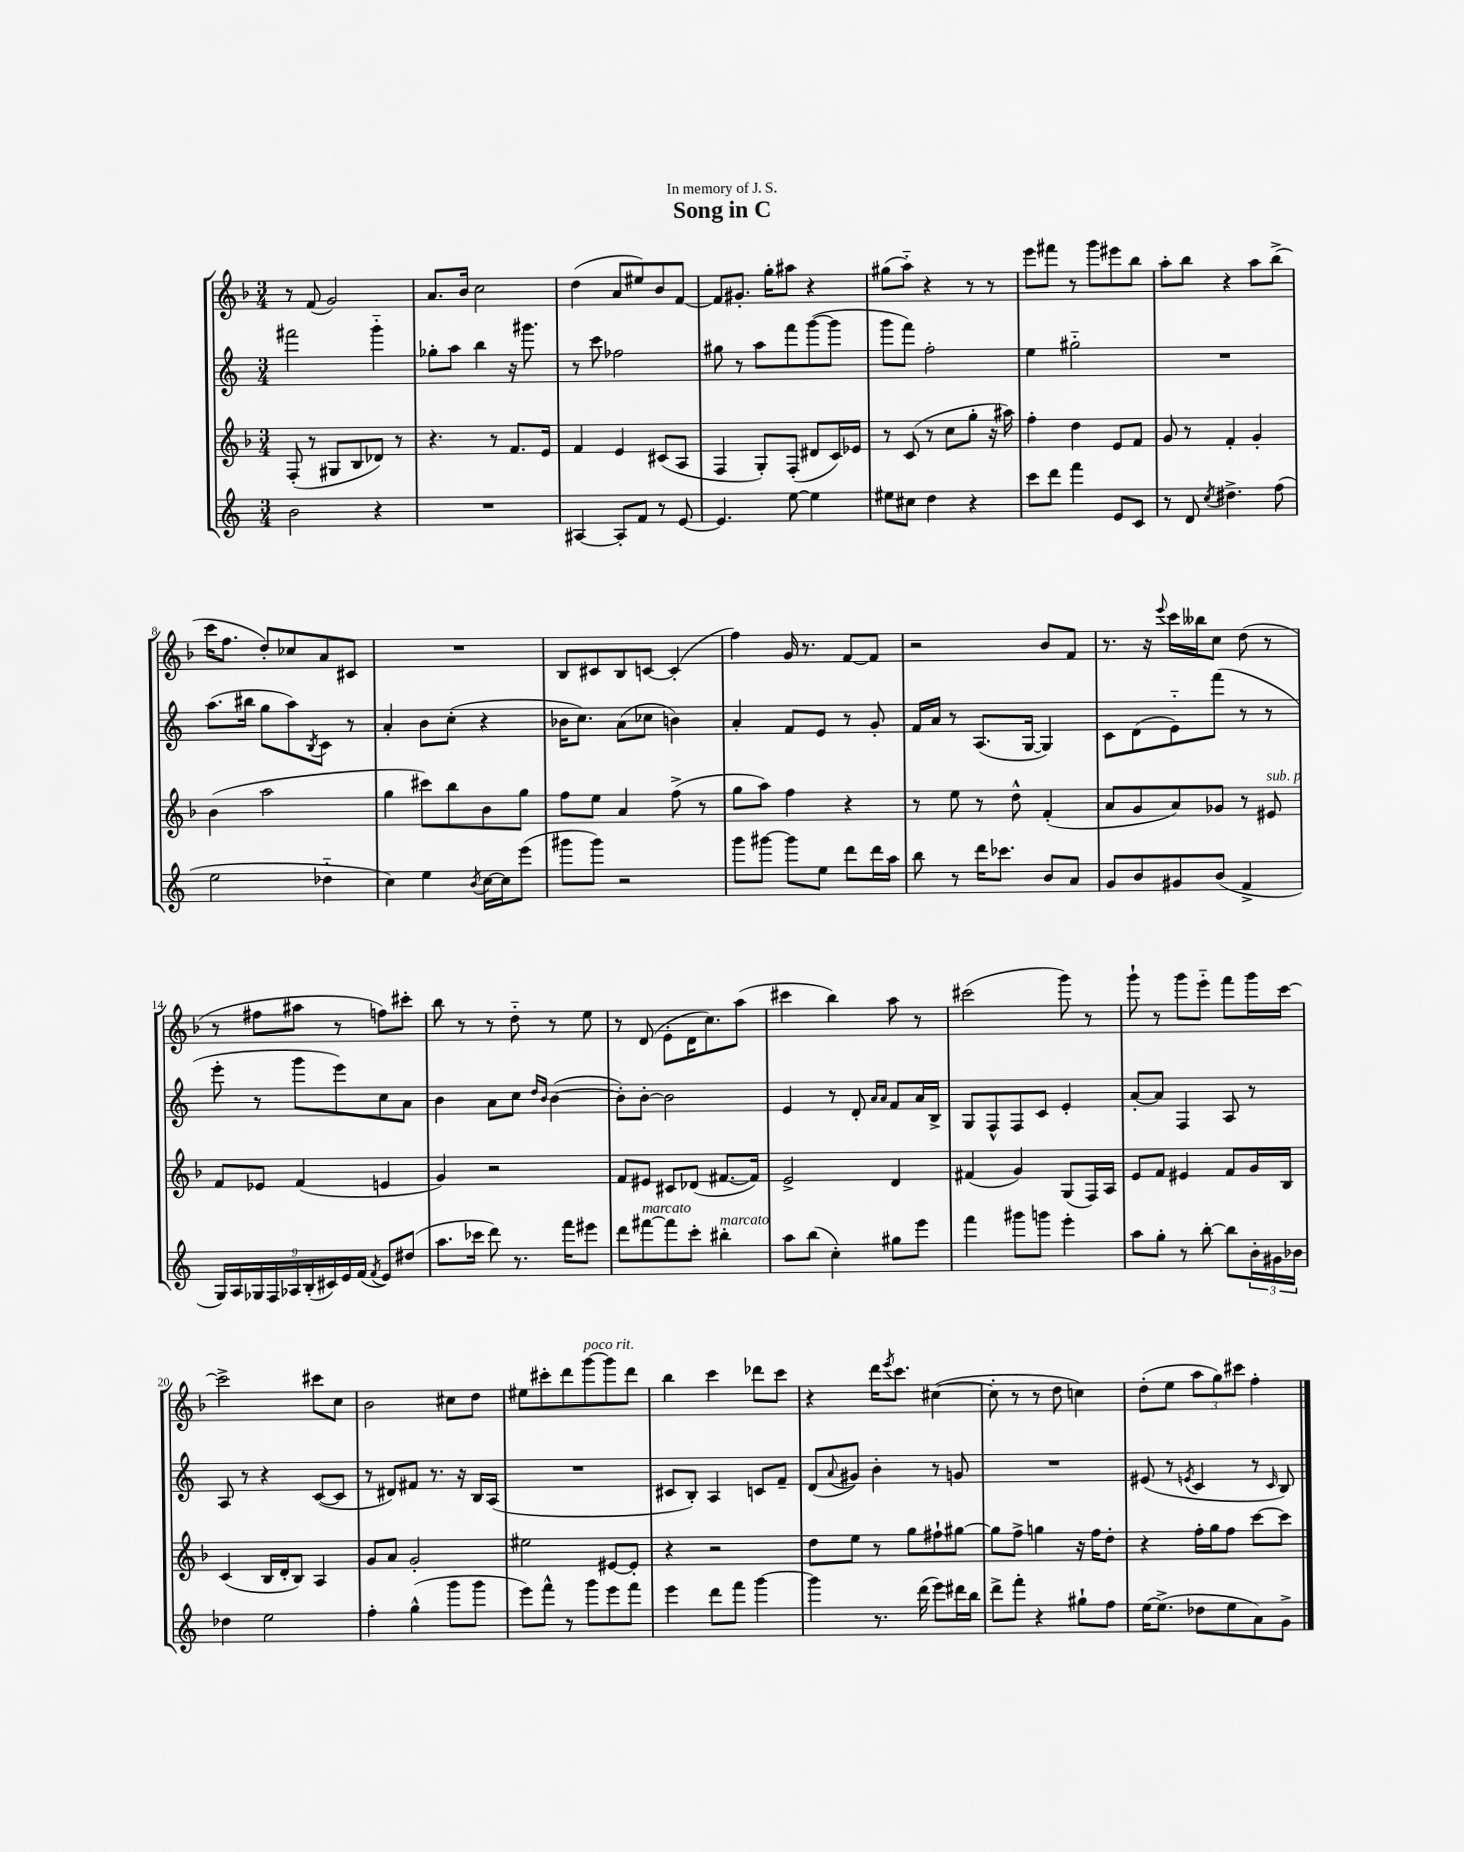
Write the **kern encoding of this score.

**kern	**kern	**kern	**kern
*staff4	*staff3	*staff2	*staff1
*clefG2	*clefG2	*clefG2	*clefG2
*k[]	*k[b-]	*k[]	*k[b-]
*M3/4	*M3/4	*M3/4	*M3/4
2b	(8F'	2fff#	8r
.	8r	.	(8f
.	8G#	.	2g)
.	8B-	.	.
4r	8d-)	4ggg'~	.
.	8r	.	.
=	=	=	=
2.r	4.r	8gg-'	8.a
.	.	8aa	.
.	.	.	16b-
.	.	4bb	2cc
.	8r	.	.
.	8.f	16r	.
.	.	8.ggg#	.
.	16e	.	.
=	=	=	=
[4A#	4f	8r	(4dd
.	.	8ccc	.
8A#']	4e	2ff-	8a
8f	.	.	8ee#)
8r	(8c#	.	8b-
[8e	8A	.	[8f
=	=	=	=
4.e]	4F	8gg#	8f]
.	.	8r	8.g#'
.	8G')	8aa	.
.	.	.	16gg'
[8ee	(8F'	8fff	8aa#
4ee]	8d#	([8ggg	4r
.	16c)	8ggg]	.
.	16e-	.	.
=	=	=	=
8ee#	8r	8ggg	(8gg#
8cc#	(8c	8fff)	8aa'~)
4dd	8r	2ff'	4r
.	8cc	.	.
4r	8gg'	.	8r
.	16r	.	8r
.	16aa#)	.	.
=	=	=	=
8ccc	4ff'	4ee	8eee
8ddd	.	.	8fff#
4fff	4dd	2gg#'~	8r
.	.	.	8ggg
8e	8e	.	8eee#
8c	8f	.	8bb-
=	=	=	=
8r	8g	2.r	8aa'
8d	8r	.	8bb-
8qcc	.	.	.
4.dd#^	4f'	.	4r
.	4g'	.	8aa
(8ff	.	.	(8bb-^
=	=	=	=
2ee	(4b-	(8.aa	16ccc
.	.	.	8.ff
.	.	16bb#	.
.	2aa	8gg	8dd')
.	.	8aa)	8cc-
.	.	8qB	.
4dd-'~	.	8c	8a
.	.	8r	8c#
=	=	=	=
4cc)	4gg	4a'	2.r
4ee	8ccc#)	8b	.
.	8bb-	(8cc'	.
8qb	.	.	.
[16cc	8b-	4r	.
16cc]	.	.	.
(8eee	8gg	.	.
=	=	=	=
8ggg#	8ff	16b-	8B-
.	.	8.cc)	.
8ggg#)	8ee	.	8c#
2r	4a	(8a	8B-
.	.	8cc-	[8c
.	(8ff^	4b)	(4c']
.	8r	.	.
=	=	=	=
8ggg	8gg	4a'	4ff)
[8ggg#	8aa)	.	.
8ggg#]	4ff	8f	16g
.	.	.	8.r
8ee	.	8e	.
8ddd	4r	8r	[8f
16ddd	.	8g'	8f]
16aa	.	.	.
=	=	=	=
8bb	8r	16f	2r
.	.	16a	.
8r	8ee	8r	.
16ddd	8r	(8.A	.
8.ccc-	.	.	.
.	8dd^^	.	.
.	.	[16G	.
8b	(4f'	4G])	8b-
8a	.	.	8f
=	=	=	=
8g	8a	8c	8.r
8b	8g	(8d	.
.	.	.	16r
.	.	.	8qqeee
8g#	8a)	8e'~)	16ccc
.	.	.	16bb--
(8b	8g-	(8fff	8cc
4f^	8r	8r	(8dd
.	8e#	8r	8r
=	=	=	=
18G)	8f	8eee'	8r
18A	.	.	.
18G-	.	.	.
.	8e-	8r	8ff#
18F	.	.	.
18A-	.	.	.
.	(4f	8ggg	8aa#
(18B'	.	.	.
18c#)	.	.	.
.	.	8eee)	8r
18e	.	.	.
(18f	.	.	.
8qf	.	.	.
8e)	4e	8cc	8ff)
(8dd#	.	8a	8ccc#'
=	=	=	=
8.aa	4g)	4b	8bb-
.	.	.	8r
16ccc-	.	.	.
8ddd)	2r	8a	8r
8.r	.	8cc	8dd'~
.	.	16qqdd	.
.	.	16qqb	.
.	.	([4b	8r
16fff	.	.	.
8eee#	.	.	8ee
=	=	=	=
8ddd	8f	8b'])	8r
[8fff#	8e#	[8b'	(8d
8fff#]	8c#	2b]	8e'
8ccc'	(8d-	.	16d
.	.	.	8.cc)
4bb#'	[8.f#	.	.
.	.	.	(8aa
.	16f#])	.	.
=	=	=	=
8aa	2e^	4e	4ccc#
(8bb	.	.	.
4cc')	.	8r	4bb-)
.	.	8d'	.
.	.	16qqa	.
.	.	16qqa	.
8gg#	4d	8f	8aa
8eee	.	16a	8r
.	.	16B^	.
=	=	=	=
4fff	(4f#	8G	(2ccc#
.	.	8F^^	.
8ggg#	4g)	8F	.
8ggg	.	8c	.
4eee'	(8G	4e'	8ggg)
.	16F)	.	8r
.	16A	.	.
=	=	=	=
8aa	8e	[8a'	8ggg`
8gg'	8f	8a]	8r
8r	4e#	4F	8ggg
[8bb'	.	.	8eee'~
8bb]	8f	8A	8fff
24b'	16g	8r	16ggg
24g#	.	.	.
.	16B-	.	[16ccc
24b-	.	.	.
=	=	=	=
4dd-	(4c	8A	2ccc^]
.	.	8r	.
2ee	16B-	4r	.
.	16d'	.	.
.	8B-)	.	.
.	4A	([8c	8ccc#
.	.	8c]	8cc
=	=	=	=
4ff'	8g	8r	2b-
.	8a	8d#)	.
(4gg^^	2g'	8f#	.
.	.	8.r	.
8ggg	.	.	8cc#
.	.	16r	.
8ggg	.	16B	8dd
.	.	(16A	.
=	=	=	=
8eee)	2ee#	2.r	8ee#
8fff^^	.	.	8ccc#'
8r	.	.	8ddd
8ggg	.	.	[8ggg
8eee	[8e#	.	8ggg]
8fff	8e#']	.	8ddd
=	=	=	=
4eee	4r	8c#	4bb-
.	.	8B')	.
8ddd	2r	4A	4ccc
8fff	.	.	.
[4ggg	.	8c	8ddd-
.	.	8f~	8ccc
=	=	=	=
4ggg]	8dd	(8d	4r
.	.	8qqa	.
.	8ee	8g#)	.
8.r	8r	4b'	16ddd
.	.	.	8qeee
.	.	.	8.ccc
.	8gg	.	.
(16ddd	.	.	.
8eee)	8ff#`	8r	([4cc#
16ddd#	[8gg#	8g	.
16bb	.	.	.
=	=	=	=
8ddd^	8gg#]	2.r	8cc#']
8fff'	8ff^	.	8r
4r	4gg	.	8r
.	.	.	8dd
8gg#`	16r	.	4cc)
.	16ff	.	.
8ff	8dd'	.	.
=	=	=	=
[16ee	4r	(8e#	(8dd'
(8.ee^]	.	.	.
.	.	8r	8ee
.	.	8qe	.
8dd-	16ff'	4c	12aa
.	16gg	.	.
.	.	.	12gg)
8ee	8ff	.	.
.	.	.	12ccc#
8a)	[8ccc	8r	4ff'
.	.	16qqc	.
8g^	8ccc]	8B)	.
==	==	==	==
*-	*-	*-	*-
